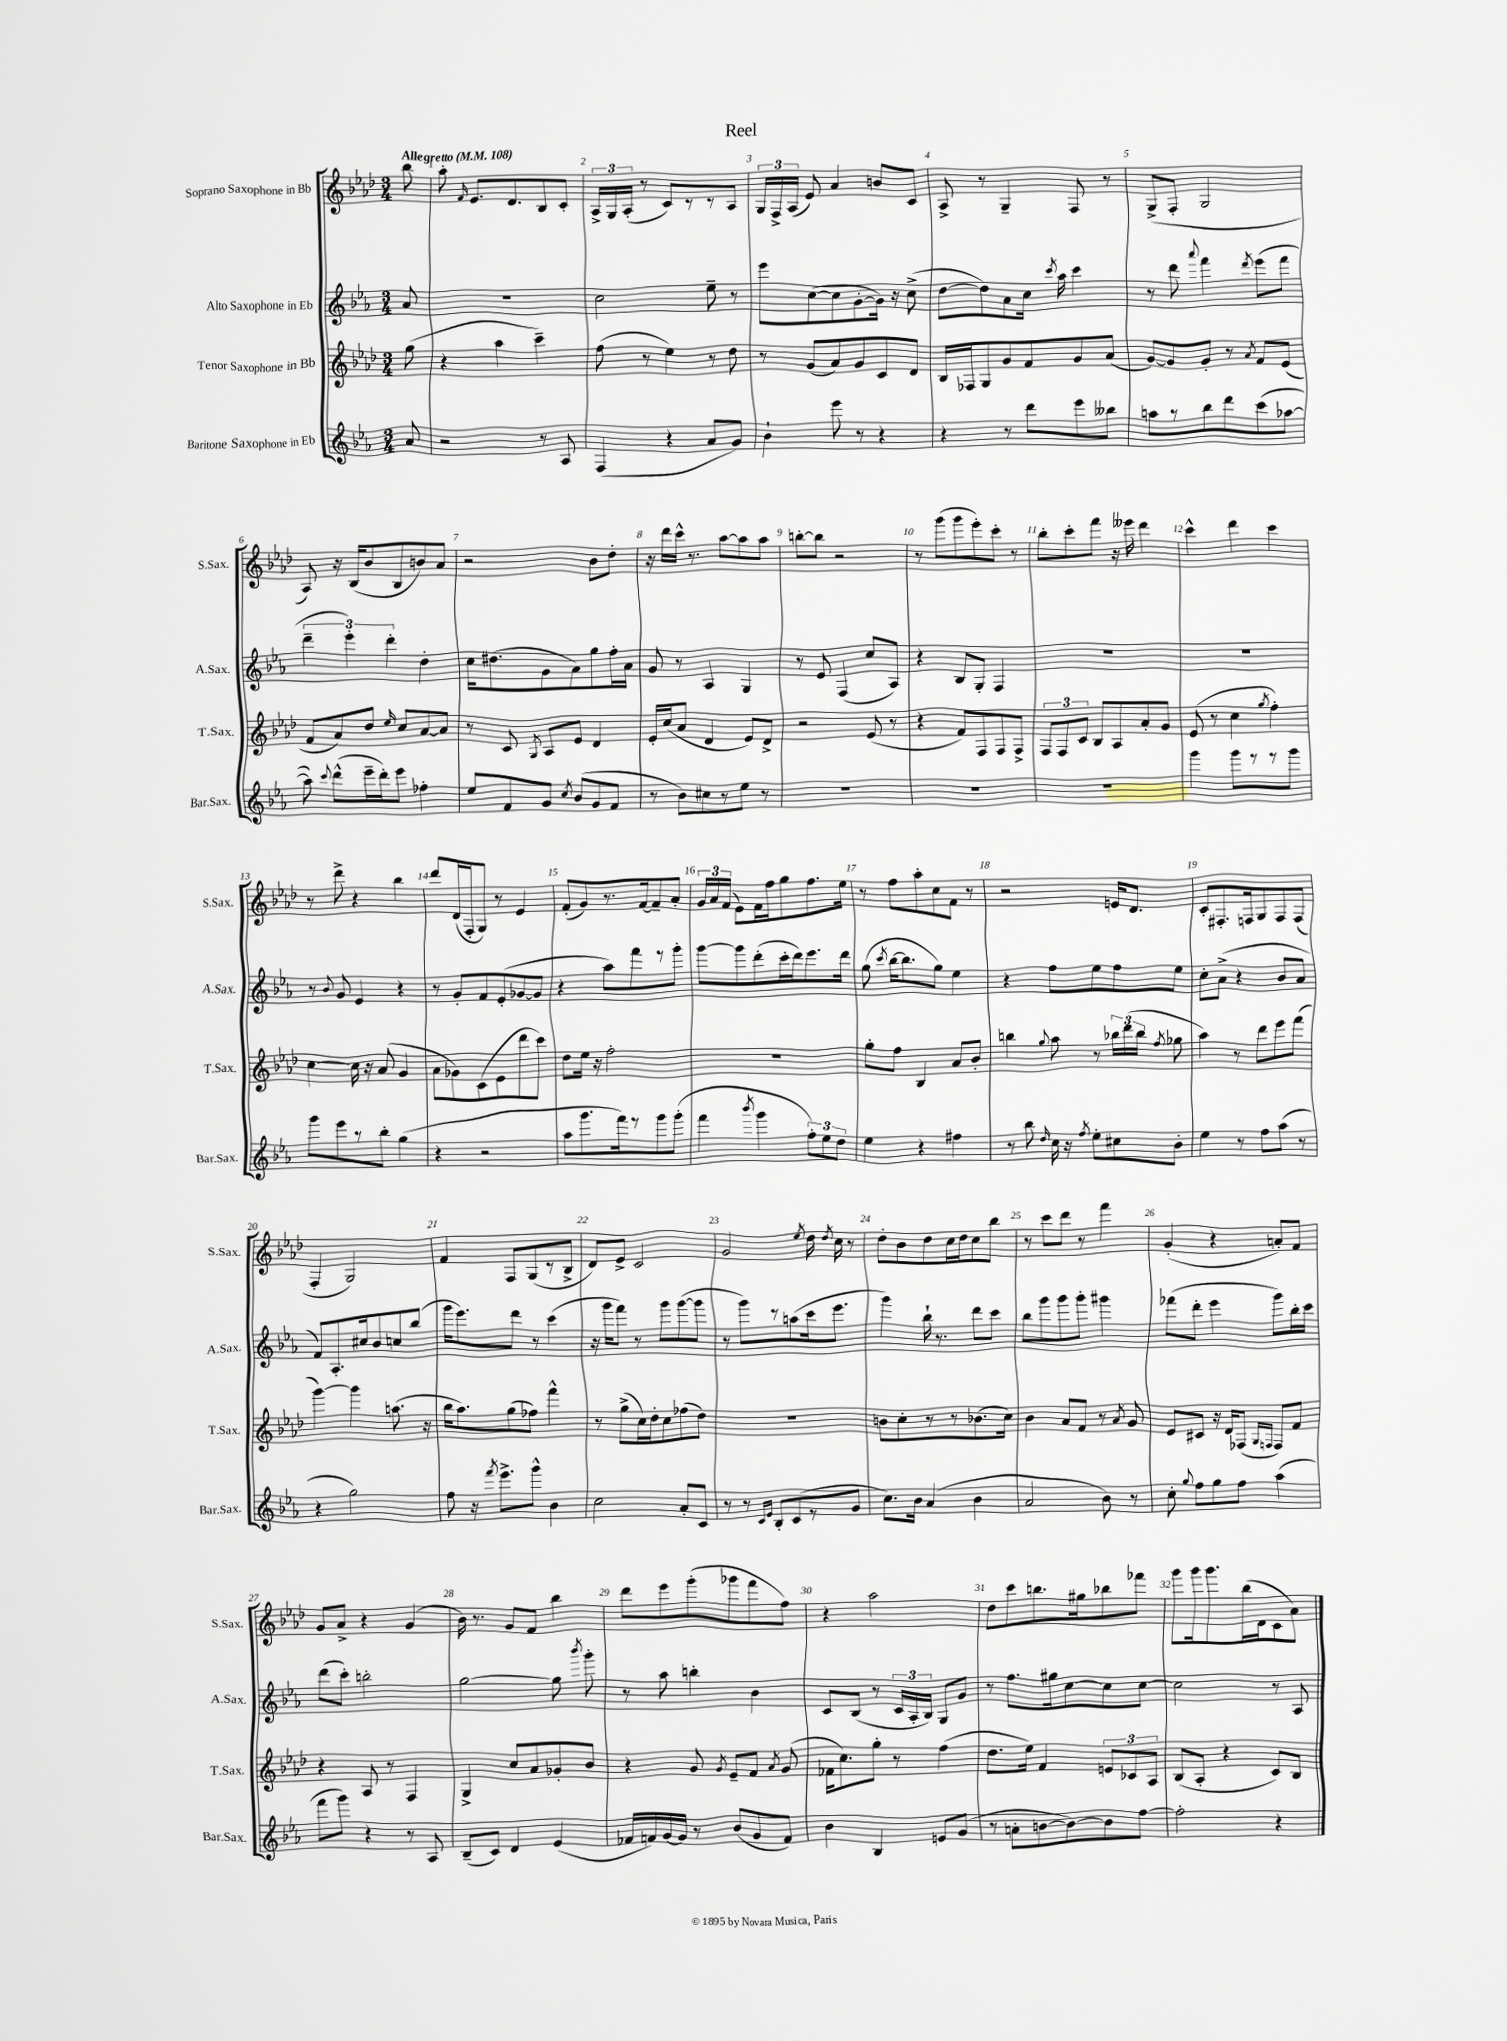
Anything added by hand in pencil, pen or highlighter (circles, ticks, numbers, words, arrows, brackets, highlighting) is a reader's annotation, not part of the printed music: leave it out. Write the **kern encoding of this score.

**kern	**kern	**kern	**kern
*part4	*part3	*part2	*part1
*staff4	*staff3	*staff2	*staff1
*I"Baritone Saxophone in Eb	*I"Tenor Saxophone in Bb	*I"Alto Saxophone in Eb	*I"Soprano Saxophone in Bb
*I'Bar.Sax.	*I'T.Sax.	*I'A.Sax.	*I'S.Sax.
*clefG2	*clefG2	*clefG2	*clefG2
*k[b-e-a-]	*k[b-e-a-d-]	*k[b-e-a-]	*k[b-e-a-d-]
*M3/4	*M3/4	*M3/4	*M3/4
*MM108	*MM108	*MM108	*MM108
=	=	=	=
!	!	!	!LO:TX:a:B:t=Allegretto
8a-/	(8gg\	8a-/	8bb-\
=1	=1	=1	=1
2r	4r	2.r	8aa-'\
.	.	.	16qqf/
.	.	.	8.e-/L
.	4aa-\	.	.
.	.	.	8.d-/
8r	4ccc~\)	.	8B-/
8A-/	.	.	8c'/J
=2	=2	=2	=2
(4F/	(8ff\	2cc\	24A-^/LL
.	.	.	24G/
.	.	.	(24A-'/JJ
.	8r	.	8r
4r	4ee-\)	.	8c/L)
.	.	.	8r
8a-/L	8r	8ee-~\	8r
8g/J)	8dd-\	8r	8A-/J
=3	=3	=3	=3
4b-`\	8r	8eee-\L	24G/LL
.	.	.	24F^/
.	.	.	(24A-/JJ
.	(8g/L	([8cc\	8e-/)
8eee-\	8a-/)	8cc\]	4a-/
8r	8g/	[8g'\	.
4r	8c/	16g\Jk])	8bn/L
.	.	16r	.
.	8d-/J	(8cc^\	8c/J
=4	=4	=4	=4
4r	16B-/LL	[8dd\L	8A-^/
.	16F-X/J	.	.
.	8G/	8dd\])	8r
8r	8g/	8a-\	4G~/
8ddd\L	8f/	16cc\Jk	.
.	.	8qccc/	.
.	.	16aa-\	.
8eee-\	8g/	4ccc\	8F/
8bb--X\J	(8a-/J	.	8r
=5	=5	=5	=5
8aan\L	[8g/L)	8r	(8G^/L
8r	8g/]	8ddd\	8F'/J
.	.	8qqaaa-/	.
8bb-\	8g'/J	4fff\	2G/
8ddd\	8r	.	.
.	8qa-/	8qddd/	.
(8ccc\	8f/L	(8eee-\L	.
[8aa-X\J	(8e-/J	8fff\J	.
!!LO:LB:g=z
=6	=6	=6	=6
8aa-\])	8f/L	6ddd~\	8A-/)
8qqccc/	.	.	.
(8ddd^^\L	8a-/)	.	16r
.	.	6eee-'\)	.
.	.	.	(16B-/KL
16eee-~\L	8dd-/J	.	8b-/
16ddd'\J)	.	.	.
.	.	6ddd'\	.
.	16qqee-/	.	.
8eee-\J	8cc/L	.	8B-/
4ff-X'\	[8a-/	4dd'\	8bn/)
.	8a-/J]	.	8a-/J
=7	=7	=7	=7
8ee-/L	8r	16cc\KL	2r
.	.	(8.dd#X\	.
8f/	8c/	.	.
.	8qG/	.	.
8g/J	8A-/L	8g\	.
8qcc/	.	.	.
(8b-/L	8e-/J	8a-\)	.
8g/	4d-/	8gg\	8b-\L
8f/J	.	16ff'\L	8dd-'\J
.	.	16a-\JJ	.
=8	=8	=8	=8
8r	16e-'/LL	8g/	16r
.	(16cc/J	.	16ddd-\LL
8b-\L)	8a-/J	8r	16ccc^^\JJ
.	.	.	8.r
8cc#X\	4d-/	4A-/	.
8r	.	.	[8aa-\L
8ee-\J	8e-/L)	4G/	8aa-\]
8r	8d-^/J	.	8aa-\J
=9	=9	=9	=9
2.r	2r	8r	[8bbn'\L
.	.	8e-/	8bb\J]
.	.	(4F/	2r
.	(8e-/	8cc/L	.
.	8r	8A-/J)	.
=10	=10	=10	=10
2.r	4r	4r	8r
.	.	.	(8ggg\L
.	8f/L)	8B-/L	8ggg\
.	8F/	8G'/J	8eee-'\)
.	8F/	4F/	8ccc'\J
.	8F^/J	.	8r
=11	=11	=11	=11
2.r	12F/L	2.r	8bb-'\L
.	12F/	.	.
.	.	.	8ccc'\
.	12c/J	.	.
.	8B-/L	.	8fff\J
.	8A-/	.	16r
.	.	.	16eee--X\
.	8a-'/	.	4ddd-\
.	8g/J	.	.
=12	=12	=12	=12
4ggg\	(8e-/	2.r	4ccc^^\
.	8r	.	.
8ggg\L	4cc\	.	4ddd-\
8r	.	.	.
.	8qgg/	.	.
8r	4ff'\)	.	4ccc\
8ggg\J	.	.	.
!!LO:LB:g=z
=13	=13	=13	=13
8ggg\L	[4cc\	8r	8r
.	.	8qqb-/	.
8eee-\	.	8g/	8ddd-^\
8r	16cc\]	4e-/	4r
.	16r	.	.
8bb-'\J	(8a-/	.	.
(4gg\	4g/	4r	4bb-\
=14	=14	=14	=14
4r	8a-\L	8r	8ddd-/L
.	8g-X\)	8g'/L	(16d-/L
.	.	.	16F'/J
2r	(8c\	8f/	8G/J)
.	8e-\	(8e-'/	8r
.	8ddd-\	[8g-X/	4e-/
.	8ccc\J)	8g-/J]	.
=15	=15	=15	=15
8aa-\L	8dd-\L	4r	(8f'/L
8.ggg\	16ee-\Jk	.	8g/)
.	16r	.	.
.	2ff'\	8aa-\L)	8.r
16fff\k)	.	.	.
8r	.	8fff\	.
.	.	.	[16f/k
8ggg\	.	8r	8f~/]
(8ggg'\J	.	8ggg'\J	8a-'/J
=16	=16	=16	=16
4fff\	2.r	[8ggg\L	24g/LL
.	.	.	24a-/
.	.	.	(24f/JJ
.	.	8ggg\]	8e-\L)
8qbbb-/	.	.	.
4ggg\	.	(8ddd'\	16f\L
.	.	.	16ff\J
.	.	16ccc'\L	8gg\
.	.	16ddd\J)	.
12ff'\L)	.	8.eee-\	8.ff\
12ee-\	.	.	.
12dd\J	.	.	.
.	.	16ddd\Jk	16ee-\Jk
=17	=17	=17	=17
4ee-\	8gg'\L	(8gg\	8r
.	.	8qccc/	.
.	8ff\J	[16bb-\KL	8ff\L
.	.	8.bb-\]	.
4r	4B-/	.	8aa-'\
.	.	8gg\J)	8cc\
4ff#X\	8a-/L	4ee-\	8f\J
.	8b-'/J	.	8r
=18	=18	=18	=18
8r	4bbn\	4r	2r
8bb-\	.	.	.
16qqdd/	8qqgg/	.	.
16cc\	8aa-\	8ff\L	.
16r	.	.	.
8qff/	.	.	.
8ee-'\L	8r	8ee-\	.
8cc#X\	24bb-X\LL	8ff\	16en/KL
.	(24ddd-\	.	.
.	.	.	8.d-/J
.	24bb-\JJ	.	.
.	8qff/	.	.
8b-'\J	8gg-X\	8ee-\J	.
=19	=19	=19	=19
4ee-\	4aa-\)	8cc'\L	8c'/L
.	.	(8a-^\J	8.F#X'/
8r	8r	4r	.
.	.	.	16Fn/k
8ff\L	8ddd-\L	.	8G/
(8aa-\J	8eee-\	8b-/L	8F/
8r	(8fff\J	8a-/J	(8F/J
!!LO:LB:g=z
=20	=20	=20	=20
4r	[4ggg\)	8f/L)	4F'/
.	.	8.A-'/	.
2gg\)	4ggg\]	.	2G/)
.	.	16cc#X/k	.
.	.	8b-/	.
.	(8.aan\	8ccn/	.
.	.	(8bb-/J	.
.	16r	.	.
=21	=21	=21	=21
8ff\	16bb-\KL	16ggg\KL	4f/
.	8.aa-\)	8.eee-\)	.
16r	.	.	.
8qfff/	.	.	.
8.eee-^\L	.	.	.
.	(8gg\	8ddd\J	8F/L
8ggg^^\J	8ff-X\J)	8r	(8G/
4b-\	4fff^^\	(4ccc\	8r
.	.	.	8B-^/J
=22	=22	=22	=22
2cc\	8r	16r	8d-/L)
.	.	16ggg\KL	.
.	(8gg^\L	8fff\J)	8e-^/J
.	16cc\L)	8r	2c/
.	16dd-'\J	.	.
.	8cc\	8ggg\L	.
8a-'/L	(8ff-X\	([8ggg\	.
8c/J	8dd-\J)	8ggg\J]	.
=23	=23	=23	=23
8r	2.r	8r	2g/
8r	.	8ggg\L)	.
16qqc/LL	.	.	.
16qqe-/JJ	.	.	.
8B-'/L	.	8r	.
(8c/	.	(8aan\	.
.	.	.	8qee-/
8r	.	16ccc\k	16dd-\
.	.	.	8qdd-/
.	.	8.eee-\J	16cc\
8g/J	.	.	8r
=24	=24	=24	=24
8.cc\L)	8bn\L	4ggg\)	8dd-'\L
.	8cc'\	.	8b-\
16b-\Jk	.	.	.
(4a-/	8r	16bb-`\	8dd-\
.	.	8.r	.
.	8r	.	16cc\L
.	.	.	16dd-\J
4b-\	(8.b-X\	8ddd\L	8cc\
.	.	8ccc\J	8bb-\J
.	16cc\Jk)	.	.
=25	=25	=25	=25
2a-/	4b-\	8bb-\L	8r
.	.	8ggg\	8ccc\L
.	8a-/L	8ggg\	8ddd-\J
.	8f/J	8ggg'\J	8r
8b-\)	8r	4ggg#X\	4fff\
.	8qa-/	.	.
8r	8g/	.	.
=26	=26	=26	=26
8cc'\	8e-/L	(8fff-X\L	(4g'/
8qqgg/	.	.	.
8ff\L	8c#X/J	8ddd'\J	.
8gg\	16r	4eee-\	4r
.	16d-/KL	.	.
8ff\J	(8F-X/J	.	.
.	16qqG/LL	.	.
.	16qqFn/JJ	.	.
(4aa-\	8F/L)	8ggg\L)	8an'/L)
.	8f/J	16bb-'\L	8f/J
.	.	16ccc\JJ	.
!!LO:LB:g=z
=27	=27	=27	=27
8fff\L	4r	(8ddd\L	8g/L
8ggg\J)	.	8ccc'\J)	8a-^/J
4r	8A-/	2bbn'\	4r
.	8r	.	.
8r	4F/	.	(4g/
8A-/	.	.	.
=28	=28	=28	=28
(8B-~/L	4G^/	[2gg\	16b-\)
.	.	.	8.r
8c/J)	.	.	.
4d/	8cc/L	.	8g/L
.	8a-/	.	8f/J
(4e-/	8g-X'/	8gg\]	4bb-\
.	.	8qbbb-/	.
.	8b-/J	8ggg'\	.
=29	=29	=29	=29
16f-X/LL	4r	8r	8ddd-\L
16fn/)	.	.	.
[16g/	.	8aa-\	8eee-\
16g/JJ]	.	.	.
8r	8g/	4bbn'\	(8ggg'\
.	8qg/	.	.
(8b-/L	8e-~/L	.	8ggg-X\
8g/	8f/J	4b-\	8fff\
.	8qa-/	.	.
8f/J)	(8g/	.	8ff\J)
=30	=30	=30	=30
4b-\	16f-X\KL	8c/L	4r
.	8.cc\)	.	.
.	.	(8B-/J	.
4B-/	8gg'\J	8r	2aa-\
.	8r	24c/LL	.
.	.	24A-'/	.
.	.	24B-/JJ)	.
8en/L	(4ff\	8G/L	.
(8g/J	.	8g/J	.
=31	=31	=31	=31
8r	8.dd-\L	8r	8dd-\L
8an'\L	.	8.ff\L	8ccc\
.	16ee-\Jk)	.	.
[8bn\	4f/	.	8.bbn\
.	.	16gg#X\k	.
8b\_)	.	[8cc\	.
.	.	.	16gg#X\k
8b\]	12en/L	8cc\]	8bb-X\
.	12c-X/	.	.
[8ff\J	.	[8cc\J	8fff-X\J
.	12A-/J	.	.
=32	=32	=32	=32
2ff'\]	(8B-/L	2cc\]	8ggg\L
.	8A-'/J	.	16ggg\k
.	.	.	8.ggg\
.	4r	.	.
.	.	.	(16bb-\L
.	.	.	16d-\J
4r	8c/L)	8r	8c\
.	8B-/J	8A-/	8a-\J)
==	==	==	==
*-	*-	*-	*-
